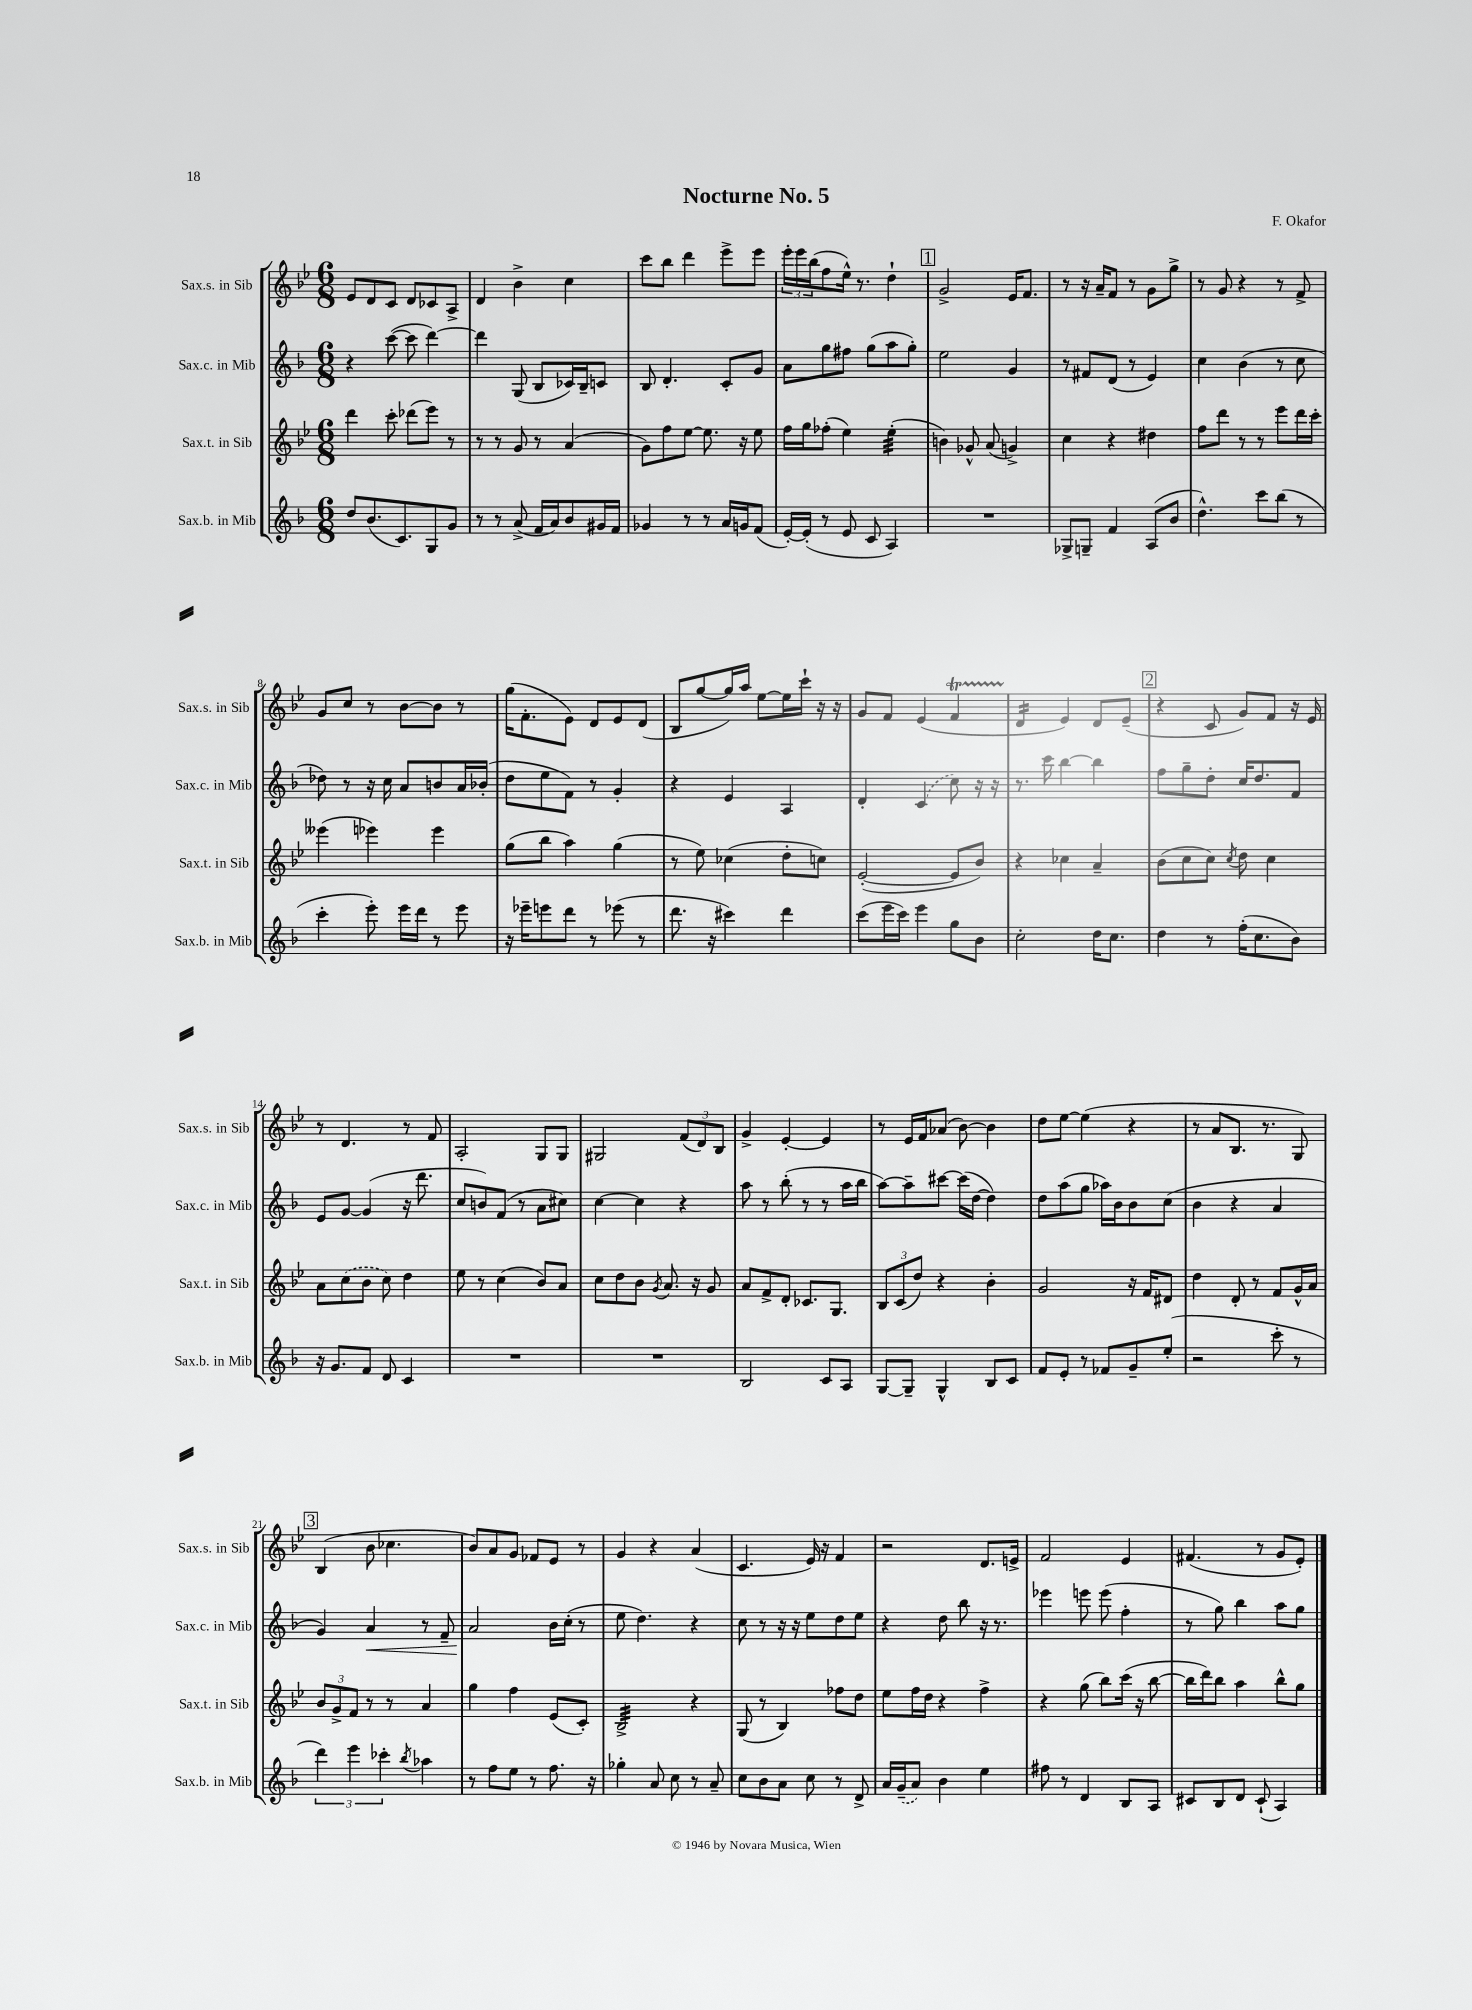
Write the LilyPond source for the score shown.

\header { title = "Nocturne No. 5" composer = "F. Okafor" }
<<
\new StaffGroup <<
\new Staff = "s0" \with { instrumentName = "Sax.s. in Sib" shortInstrumentName = "Sax.s. in Sib" } {
    \clef treble \key bes \major \numericTimeSignature \time 6/8
    ees'8 d'8 c'8 d'8 ces'8 a8-> |
    d'4 bes'4-> c''4 |
    c'''8 bes''8 d'''4 ees'''8-> ees'''8 |
    \tuplet 3/2 { ees'''16-. ees'''16 bes''16( } f''8 ees''16-^) r8. d''4-! |
    \mark \markup { \box "1" } g'2-> ees'16 f'8. |
    r8 r16 a'16-- f'8 r8 g'8 g''8-> |
    r8 g'8 r4 r8 f'8-> |
    g'8 c''8 r8 bes'8~ bes'8 r8 |
    g''16( f'8.-. ees'8) d'8 ees'8 d'8( |
    bes8 g''8~ g''16) a''16 ees''8~ ees''16 c'''16-! r16 r16 |
    g'8 f'8 ees'4( f'4\startTrillSpan |
    d'4:16\stopTrillSpan ees'4) d'8 ees'8--( |
    \mark \markup { \box "2" } r4 c'8 g'8) f'8 r16 ees'16 |
    r8 d'4. r8 f'8 |
    a2-. g8 g8 |
    gis2 \tuplet 3/2 { f'8( d'8) bes8 } |
    g'4-> ees'4~-. ees'4 |
    r8 ees'16 f'16 aes'8( bes'8~) bes'4 |
    d''8 ees''8~ ees''4( r4 |
    r8 a'8 bes8. r8. g8) |
    \mark \markup { \box "3" } bes4( bes'8 ces''4. |
    bes'8) a'8 g'8 fes'8 ees'8 r8 |
    g'4 r4 a'4( |
    c'4. ees'16) r16 f'4 |
    r2 d'8. e'16-> |
    f'2 ees'4 |
    fis'4.( r8 g'8 ees'8-.) \bar "|." |
}
\new Staff = "s1" \with { instrumentName = "Sax.c. in Mib" shortInstrumentName = "Sax.c. in Mib" } {
    \clef treble \key f \major \numericTimeSignature \time 6/8
    r4 c'''8~( c'''8 d'''4~) |
    d'''4 g8( bes8 ces'16) bes16-- c'8 |
    bes8 d'4.-. c'8-. g'8 |
    a'8 g''8 fis''8 g''8( a''8 g''8-.) |
    \mark \markup { \box "1" } e''2 g'4 |
    r8 fis'8 d'8( r8 e'4) |
    c''4 bes'4( r8 c''8 |
    des''8) r8 r16 c''16 a'8 b'8 a'16 bes'16-.( |
    d''8 e''8 f'8) r8 g'4-. |
    r4 e'4 a4 |
    d'4-. \once \slurDashed c'4( c''8) r16 r16 |
    r8. c'''16 bes''4~ bes''4 |
    \mark \markup { \box "2" } f''8 g''8-- d''8-. c''16 d''8. f'8 |
    e'8 g'8~ g'4( r16 d'''8. |
    c''8 b'8) f'8( r8 a'8 cis''8) |
    c''4~ c''4 r4 |
    a''8 r8 bes''8-.( r8 r8 a''16 bes''16 |
    a''8~) a''8-- cis'''8~ cis'''16( d''16~ d''4) |
    d''8 a''8( g''8 aes''16) bes'16 bes'8 c''8( |
    bes'4 r4 a'4 |
    \mark \markup { \box "3" } g'4) a'4\< r8 f'8-- |
    a'2\! bes'16 c''16-.( r8 |
    e''8 d''4.) r4 |
    c''8 r8 r16 r16 e''8 d''8 e''8 |
    r4 d''8 bes''8 r16 r8. |
    ees'''4 e'''8 e'''8( f''4-. |
    r8 g''8) bes''4 a''8 g''8 \bar "|." |
}
\new Staff = "s2" \with { instrumentName = "Sax.t. in Sib" shortInstrumentName = "Sax.t. in Sib" } {
    \clef treble \key bes \major \numericTimeSignature \time 6/8
    d'''4 c'''8-. des'''8( ees'''8) r8 |
    r8 r8 g'8 r8 a'4( |
    g'8) f''8 ees''8~ ees''8. r16 ees''8 |
    f''16 g''16 fes''8-.( ees''4) ees''4:32-.( |
    \mark \markup { \box "1" } b'4) ges'8-^ a'8( g'4->) |
    c''4 r4 dis''4 |
    f''8 d'''8 r8 r8 ees'''8 d'''16 c'''16-. |
    eeses'''4( ees'''4) ees'''4 |
    g''8( bes''8 a''4) g''4( |
    r8 ees''8) ces''4( d''8-. c''8) |
    ees'2~-.( ees'8 bes'8) |
    r4 ces''4 a'4-- |
    \mark \markup { \box "2" } bes'8( c''8 c''8) \acciaccatura { c''8 } d''8 c''4 |
    a'8 \once \slurDashed c''8( bes'8 c''8) d''4 |
    ees''8 r8 c''4( bes'8) a'8 |
    c''8 d''8 bes'8 \acciaccatura { g'8 } a'8. r16 g'8 |
    a'8 f'8-> d'8-. ces'8. g8. |
    \tuplet 3/2 { bes8 c'8( d''8) } r4 bes'4-. |
    g'2 r16 f'16 dis'8 |
    d''4 d'8-. r8 f'8 g'16-^ a'16 |
    \mark \markup { \box "3" } \tuplet 3/2 { bes'8 g'8-> f'8 } r8 r8 a'4 |
    g''4 f''4 ees'8( c'8-.) |
    bes2:32-> r4 |
    g8( r8 bes4) fes''8 d''8 |
    ees''8 f''16 d''16 r4 f''4-> |
    r4 g''8( bes''8) c'''16( r16 bes''8~ |
    bes''16 d'''16) bes''8 a''4 bes''8-^ g''8 \bar "|." |
}
\new Staff = "s3" \with { instrumentName = "Sax.b. in Mib" shortInstrumentName = "Sax.b. in Mib" } {
    \clef treble \key f \major \numericTimeSignature \time 6/8
    d''8 bes'8.( c'8.) g8 g'8 |
    r8 r8 a'8->( f'16 a'16) bes'8 gis'16 f'16 |
    ges'4 r8 r8 a'16 g'16 f'8( |
    e'16~-.) e'16-.( r8 e'8 c'8 a4) |
    \mark \markup { \box "1" } R2. |
    ges8-> g8-- f'4 a8( bes'8 |
    d''4.-^) c'''8 bes''8( r8 |
    c'''4-. e'''8-.) e'''16 d'''16 r8 e'''8 |
    r16 ees'''16-- e'''8 d'''8 r8 ees'''8( r8 |
    d'''8. r16 cis'''4) d'''4 |
    c'''8( e'''16 c'''16) e'''4 g''8 bes'8 |
    c''2-. d''16 c''8. |
    \mark \markup { \box "2" } d''4 r8 f''16-.( c''8. bes'8) |
    r16 g'8. f'8 d'8 c'4 |
    R2. |
    R2. |
    bes2 c'8 a8 |
    g8~ g8-- g4-^ bes8 c'8 |
    f'8 e'8-. r8 fes'8 g'8-- e''8-.( |
    r2 c'''8-. r8 |
    \mark \markup { \box "3" } \tuplet 3/2 { d'''4) e'''4 ces'''4-. } \acciaccatura { bes''8 } aes''4 |
    r8 f''8 e''8 r8 f''8. r16 |
    ges''4-. a'8 c''8 r8 a'8-- |
    c''8 bes'8 a'8 c''8 r8 d'8-> |
    a'16 \once \slurDashed g'16--( a'8) bes'4 e''4 |
    fis''8 r8 d'4 bes8 a8 |
    cis'8 bes8 d'8 cis'8-!( a4) \bar "|." |
}
>>
>>
